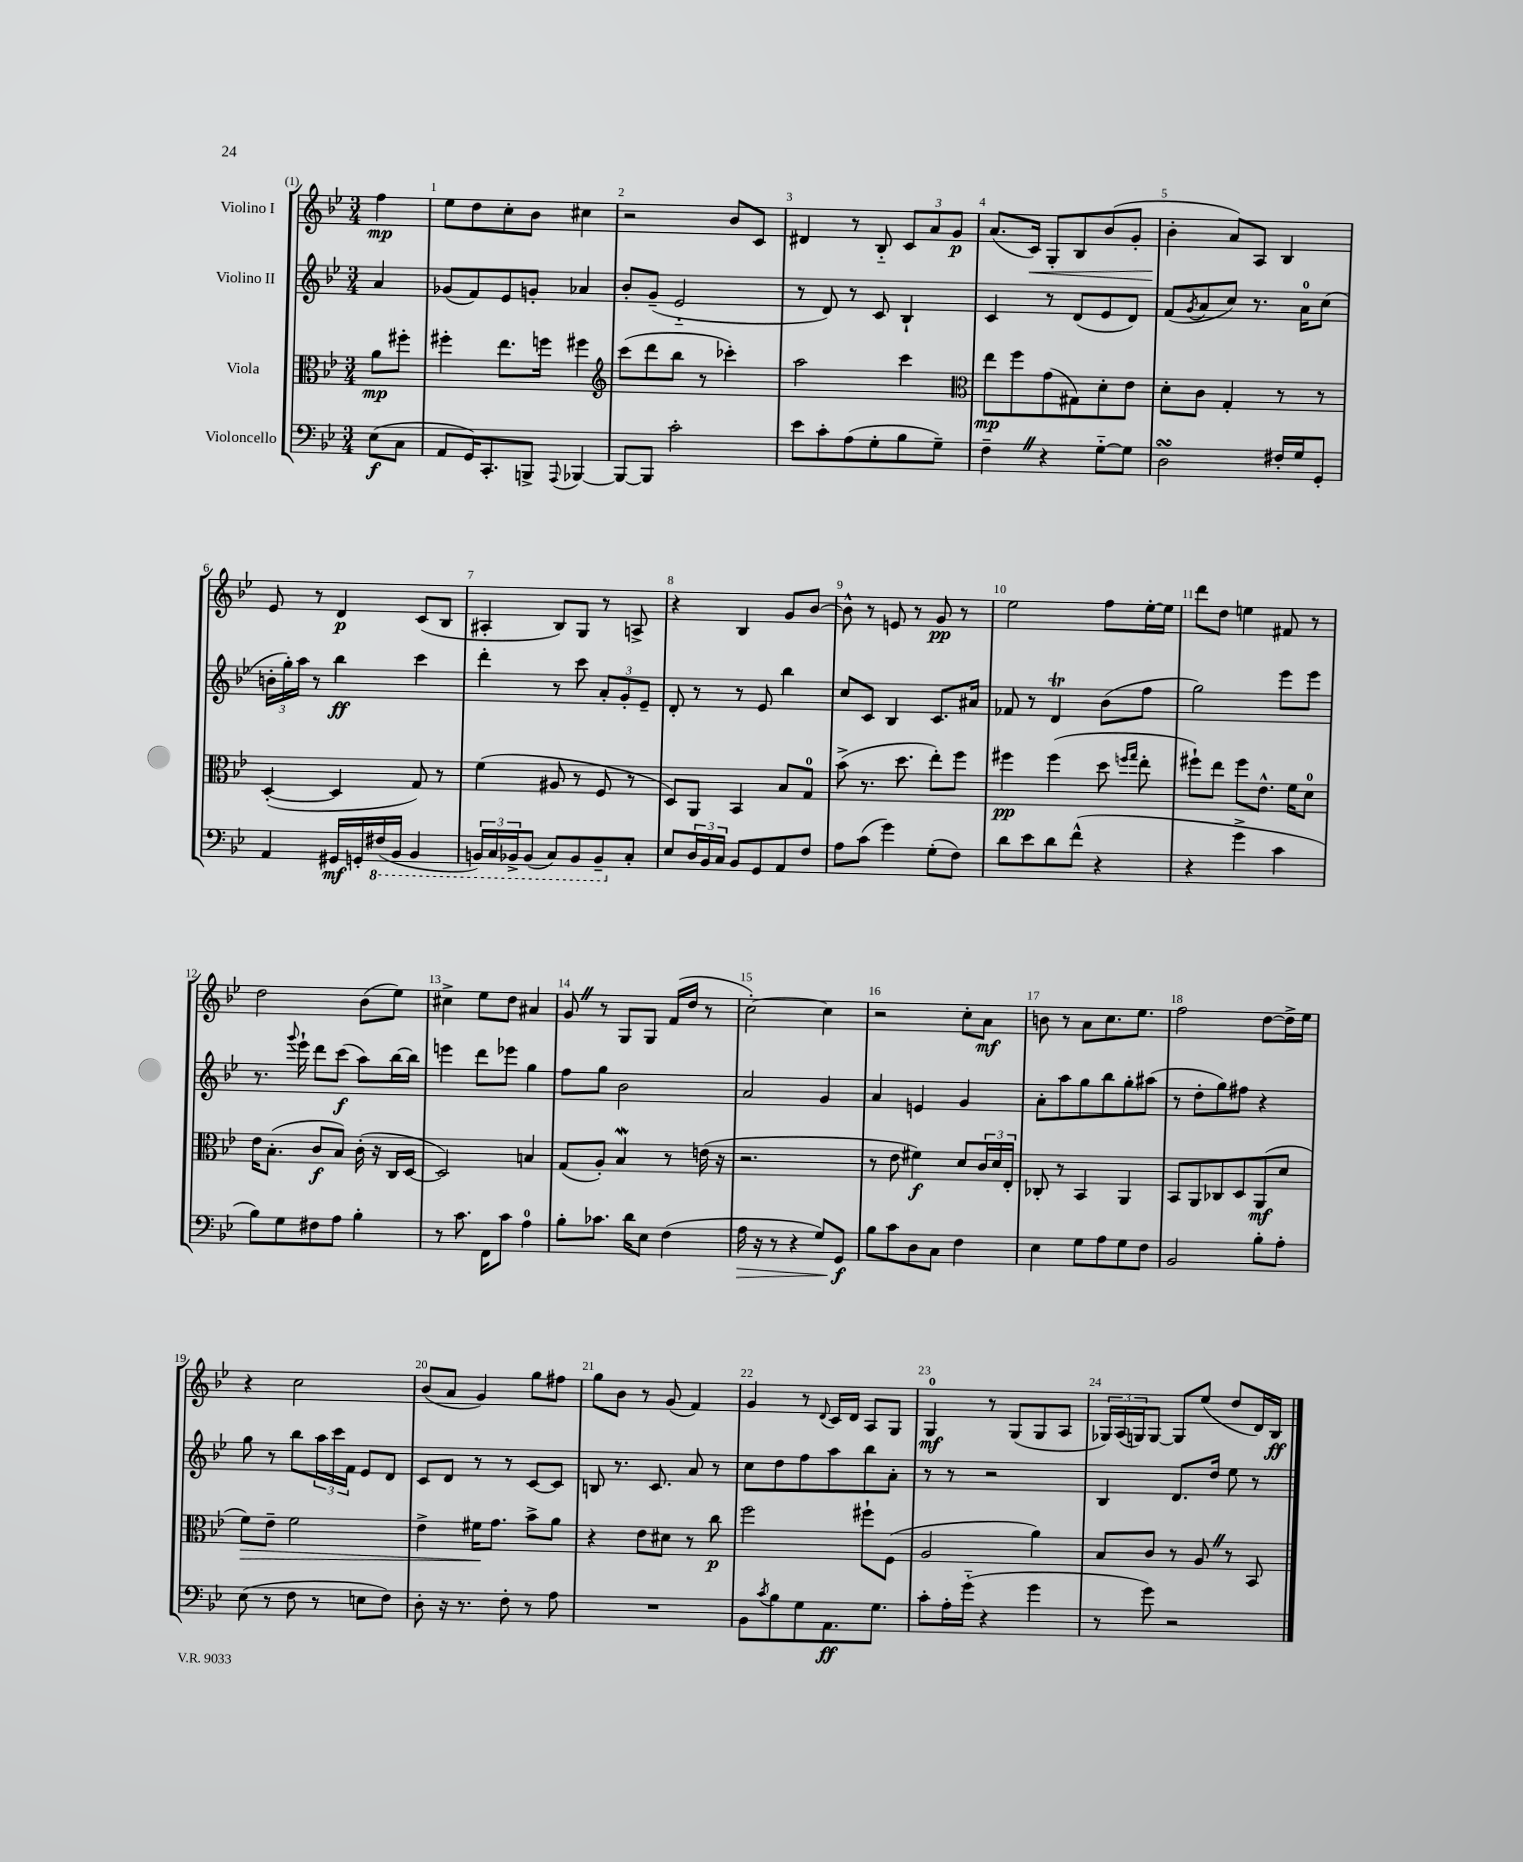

**kern	**dynam	**kern	**dynam	**kern	**dynam	**kern	**dynam
*part4	*part4	*part3	*part3	*part2	*part2	*part1	*part1
*staff4	*staff4	*staff3	*staff3	*staff2	*staff2	*staff1	*staff1
*I"Violoncello	*	*I"Viola	*	*I"Violino II	*	*I"Violino I	*
*clefF4	*	*clefC3	*	*clefG2	*	*clefG2	*
*k[b-e-]	*	*k[b-e-]	*	*k[b-e-]	*	*k[b-e-]	*
*M3/4	*	*M3/4	*	*M3/4	*	*M3/4	*
=	=	=	=	=	=	=	=
(8E-\L	f	8a\L	mp	4a/	.	4ff\	mp
8C\J	.	8ff#X'\J	.	.	.	.	.
=1	=1	=1	=1	=1	=1	=1	=1
8AA/L	.	4ff#X'\	.	(8g-X/L	.	8ee-\L	.
16GG/K)	.	.	.	8f/)	.	8dd\	.
8.CC'/	.	.	.	.	.	.	.
.	.	8.ee-\L	.	8e-/	.	8cc'\	.
8BBBn^/J	.	.	.	8gn'/J	.	8b-\J	.
.	.	16ffn\Jk	.	.	.	.	.
8qqAAA/	.	.	.	.	.	.	.
[4BBB-X/	.	4ff#X\	.	4a-X/	.	4cc#X\	.
=2	=2	=2	=2	=2	=2	=2	=2
*	*	*clefG2	*	*	*	*	*
8BBB-/L_	.	(8ccc\L	.	8b-'/L	.	2r	.
8BBB-/J]	.	8ddd\	.	(8g~/J	.	.	.
2c'\	.	8bb-\J	.	2e-/	.	.	.
.	.	8r	.	.	.	.	.
.	.	4ccc-X'\)	.	.	.	8b-/L	.
.	.	.	.	.	.	8c/J	.
=3	=3	=3	=3	=3	=3	=3	=3
8e-\L	.	2aa\	.	8r	.	4d#X/	.
8c'\	.	.	.	8d/)	.	.	.
(8A\	.	.	.	8r	.	8r	.
8G'\	.	.	.	8c/	.	8B-/	.
8B-\	.	4ccc\	.	4B-`/	.	12c/L	.
.	.	.	.	.	.	12a/	.
8G~\J)	.	.	.	.	.	.	.
.	.	.	.	.	.	12g/J	p
=4	=4	=4	=4	=4	=4	=4	=4
*	*	*clefC3	*	*	*	*	*
4F~Z\	.	8ee-\L	mp	4c/	.	(8.a/L	.
.	.	8ff\	.	.	.	.	.
!	!	!	!	!	!	!	!LO:HP:b
.	.	.	.	.	.	16c/Jk)	<
4r	.	(8g\	.	8r	.	8G'/L	.
.	.	8G#X\)	.	(8d/L	.	8B-/	.
[8G\L	.	8d'\	.	8e-/	.	(8b-/	.
8G\J]	.	8e-\J	.	8d/J)	.	8g'/J	.
=5	=5	=5	=5	=5	=5	=5	=5
2DsSsS\	.	8d'\L	.	(8f/L	.	4b-'\	.
.	.	.	.	8qg/	.	.	.
.	.	8c\J	.	8a/	.	.	.
.	.	4G'/	.	8cc/J)	.	8a/L)	[
.	.	.	.	8.r	.	8A/J	.
16F#X'/LL	.	8r	.	.	.	4B-/	.
16G/J	.	.	.	16a\KL	.	.	.
8GG'/J	.	8r	.	(8cc\J	.	.	.
!!LO:LB:g=z
=6	=6	=6	=6	=6	=6	=6	=6
4AA/	.	([4D'/	.	24bn'\LL	.	8e-/	.
.	.	.	.	24gg'\)	.	.	.
.	.	.	.	24aa\JJ	.	.	.
.	.	.	.	8r	.	8r	.
16GG#X/LL	mf	4D/]	.	4bb-\	ff	4d/	p
16GGn'/	.	.	.	.	.	.	.
*8ba	*	*	*	*	*	*	*
(16FF#X/	.	.	.	.	.	.	.
16BBB-/JJ	.	.	.	.	.	.	.
4BBB-/	.	8G/)	.	4ccc\	.	(8c/L	.
.	.	8r	.	.	.	8B-/J	.
=7	=7	=7	=7	=7	=7	=7	=7
24BBBn/LL)	.	(4f\	.	4ddd'\	.	4A#X'/	.
24CC/	.	.	.	.	.	.	.
24BBB-X^/J	.	.	.	.	.	.	.
(8BBB-/J	.	.	.	.	.	.	.
8CC/L)	.	8A#X/	.	8r	.	8B-/L)	.
8BBB-/	.	8r	.	8ccc\	.	8G/J	.
8BBB-~/	.	8F/	.	12a'/L	.	8r	.
.	.	.	.	12g'/	.	.	.
*X8ba	*	*	*	*	*	*	*
8C'/J	.	8r	.	.	.	8An^/	.
.	.	.	.	12e-~/J	.	.	.
=8	=8	=8	=8	=8	=8	=8	=8
8E-/L	.	8D/L)	.	8d'/	.	4r	.
24D/L	.	8AA/J	.	8r	.	.	.
24BB-/	.	.	.	.	.	.	.
24C/JJ	.	.	.	.	.	.	.
8BB-/L	.	4BB-/	.	8r	.	4B-/	.
8GG/	.	.	.	8e-/	.	.	.
8AA/	.	8B-/L	.	4bb-\	.	8g/L	.
8F/J	.	8G/J	.	.	.	[8b-/J	.
=9	=9	=9	=9	=9	=9	=9	=9
8A\L	.	(8b-^\	.	8cc/L	.	8b-^^\]	.
(8c\J	.	8.r	.	8c/J	.	8r	.
4g\)	.	.	.	4B-/	.	8en/	.
.	.	8.dd\	.	.	.	.	.
.	.	.	.	.	.	8r	.
(8G'\L	.	8ee-'\L)	.	8.c/L	.	8g/	pp
8F\J)	.	8ff\J	.	.	.	8r	.
.	.	.	.	16a#X/Jk	.	.	.
=10	=10	=10	=10	=10	=10	=10	=10
8d\L	.	4ff#X\	pp	8f-X/	.	2ee-\	.
8e-\	.	.	.	8r	.	.	.
8d\	.	(4ff#\	.	4dt/	.	.	.
(8f^^\J	.	.	.	.	.	.	.
4r	.	8dd\	.	(8b-\L	.	8ff\L	.
.	.	16qqffn/LL	.	.	.	.	.
.	.	16qqgg/JJ	.	.	.	.	.
.	.	8ee-'\	.	8ff\J	.	[16ee-'\L	.
.	.	.	.	.	.	16ee-\JJ]	.
=11	=11	=11	=11	=11	=11	=11	=11
4r	.	8ff#X`\L)	.	2gg\)	.	8ddd\L	.
.	.	8ee-\J	.	.	.	8dd\J	.
4g^\	.	8ff#\L	.	.	.	4een\	.
.	.	8.e-^^\J	.	.	.	.	.
4c\	.	.	.	8eee-\L	.	8f#X/	.
.	.	16f\KL	.	.	.	.	.
.	.	8d\J	.	8eee-\J	.	8r	.
!!LO:LB:g=z
=12	=12	=12	=12	=12	=12	=12	=12
8B-\L)	.	16e-\KL	.	8.r	.	2dd\	.
.	.	(8.B-'\J	.	.	.	.	.
8G\	.	.	.	.	.	.	.
.	.	.	.	8qqggg/	.	.	.
.	.	.	.	16eee-`\	.	.	.
8F#X\	.	8c/L	f	8ddd\L	.	.	.
8A\J	.	8B-/J)	.	(8ccc\J	f	.	.
4B-'\	.	(16c'\	.	8aa\L)	.	(8b-\L	.
.	.	16r	.	.	.	.	.
.	.	16C/LL	.	[16bb-\L	.	8ee-\J)	.
.	.	[16D/JJ	.	16bb-\JJ]	.	.	.
=13	=13	=13	=13	=13	=13	=13	=13
8r	.	2D/])	.	4eeen\	.	4cc#X^\	.
8.c\	.	.	.	.	.	.	.
.	.	.	.	8ddd\L	.	8ee-\L	.
16FF\KL	.	.	.	.	.	.	.
8c\J	.	.	.	8eee-X\J	.	8dd\J	.
4A\	.	4Bn/	.	4gg\	.	4a#X/	.
=14	=14	=14	=14	=14	=14	=14	=14
8B-'\L	.	(8G/L	.	8ff\L	.	8gZ/	.
8.c-X\J	.	8A'/J)	.	8gg\J	.	8r	.
.	.	4B-w/	.	2b-\	.	8G/L	.
16d\KL	.	.	.	.	.	.	.
8E-\J	.	.	.	.	.	8G/J	.
(4F\	.	8r	.	.	.	(16f/LL	.
.	.	.	.	.	.	16dd/JJ	.
.	.	(16en\	.	.	.	8r	.
.	.	16r	.	.	.	.	.
=15	=15	=15	=15	=15	=15	=15	=15
!	!LO:HP:b	!	!	!	!	!	!
16A\	>	2.r	.	2a/	.	[2cc'\)	.
16r	.	.	.	.	.	.	.
8r	.	.	.	.	.	.	.
4r	.	.	.	.	.	.	.
8G/L)	.	.	.	4g/	.	4cc\]	.
8GG/J	f	.	.	.	.	.	.
.	]	.	.	.	.	.	.
=16	=16	=16	=16	=16	=16	=16	=16
8B-\L	.	8r	.	4a/	.	2r	.
8c\	.	8e-\	.	.	.	.	.
8D\	.	4f#X\)	f	4en/	.	.	.
8C\J	.	.	.	.	.	.	.
4F\	.	8d/L	.	4g/	.	8cc'\L	.
.	.	24c/L	.	.	.	8a\J	mf
.	.	24d/	.	.	.	.	.
.	.	24E-'/JJ	.	.	.	.	.
=17	=17	=17	=17	=17	=17	=17	=17
4E-\	.	8C-X'/	.	8a'\L	.	8bn\	.
.	.	8r	.	8aa\	.	8r	.
8G\L	.	4BB-/	.	8gg\	.	8a\L	.
8A\	.	.	.	8bb-\	.	8.cc\	.
8G\	.	4AA/	.	8gg'\	.	.	.
.	.	.	.	.	.	8.ee-\J	.
8F\J	.	.	.	(8aa#X\J	.	.	.
=18	=18	=18	=18	=18	=18	=18	=18
2BB-/	.	8BB-/L	.	8r	.	2ff\	.
.	.	8AA/	.	8dd'\L	.	.	.
.	.	8C-X/	.	8gg\)	.	.	.
.	.	8D/	.	8ff#X\J	.	.	.
8B-'\L	.	(8AA/	mf	4r	.	[8dd\L	.
8A'\J	.	8d/J	.	.	.	16dd^\L]	.
.	.	.	.	.	.	16ee-\JJ	.
!!LO:LB:g=z
=19	=19	=19	=19	=19	=19	=19	=19
!	!	!	!LO:HP:b	!	!	!	!
(8E-\	.	8f\L)	>	8gg\	.	4r	.
8r	.	8e-~\J	.	8r	.	.	.
8F\	.	2f\	.	8bb-\L	.	2cc\	.
8r	.	.	.	24aa\L	.	.	.
.	.	.	.	24ccc\	.	.	.
.	.	.	.	24f\JJ	.	.	.
8En\L	.	.	.	8e-/L	.	.	.
8F\J)	.	.	.	8d/J	.	.	.
=20	=20	=20	=20	=20	=20	=20	=20
8D'\	.	4e-^\	.	8c/L	.	(8b-/L	.
16r	.	.	.	8d/J	.	8a/J	.
8.r	.	.	.	.	.	.	.
.	.	16f#X\KL	.	8r	.	4g/)	.
.	.	8.g\J	]	.	.	.	.
8F'\	.	.	.	8r	.	.	.
8r	.	8b-^\L	.	[8c/L	.	8gg\L	.
8A\	.	8a\J	.	8c/J]	.	8ff#X\J	.
=21	=21	=21	=21	=21	=21	=21	=21
2.r	.	4r	.	8Bn/	.	8gg\L	.
.	.	.	.	8.r	.	8b-\J	.
.	.	8e-\L	.	.	.	8r	.
.	.	.	.	8.c/	.	.	.
.	.	8d#X\J	.	.	.	(8g/	.
.	.	8r	.	8a/	.	4f/)	.
.	.	8cc\	p	8r	.	.	.
=22	=22	=22	=22	=22	=22	=22	=22
8BB-\L	.	2ff\	.	8cc\L	.	4g/	.
8qc/	.	.	.	.	.	.	.
8B-\	.	.	.	8dd\	.	.	.
8G\	.	.	.	8ff\	.	8r	.
.	.	.	.	.	.	8qqd/	.
8.AA\	ff	.	.	8aa\	.	16c/LL	.
.	.	.	.	.	.	16d/JJ	.
.	.	8ff#X`\L	.	8bb-\	.	8A/L	.
8.G\J	.	.	.	.	.	.	.
.	.	(8F\J	.	8a'\J	.	8G/J	.
=23	=23	=23	=23	=23	=23	=23	=23
8c'\L	.	2A/	.	8r	.	4G/	mf
16A'\L	.	.	.	8r	.	.	.
(16g\JJ	.	.	.	.	.	.	.
4r	.	.	.	2r	.	8r	.
.	.	.	.	.	.	(8G/L	.
4g\	.	4a\)	.	.	.	8G/	.
.	.	.	.	.	.	8A/J	.
=24	=24	=24	=24	=24	=24	=24	=24
8r	.	8B-/L	.	4B-/	.	24G-X/LL)	.
.	.	.	.	.	.	(24A/	.
.	.	.	.	.	.	24Gn/J)	.
8g\)	.	8c/J	.	.	.	[8G/J	.
2r	.	8r	.	8.d/L	.	8G/L]	.
.	.	8AZ/	.	.	.	(8ee-/J	.
.	.	.	.	16dd/Jk	.	.	.
.	.	8r	.	8ee-\	.	8dd/L	.
.	.	8BB-/	.	8r	.	16d/L)	.
.	.	.	.	.	.	16B-/JJ	ff
==	==	==	==	==	==	==	==
*-	*-	*-	*-	*-	*-	*-	*-
